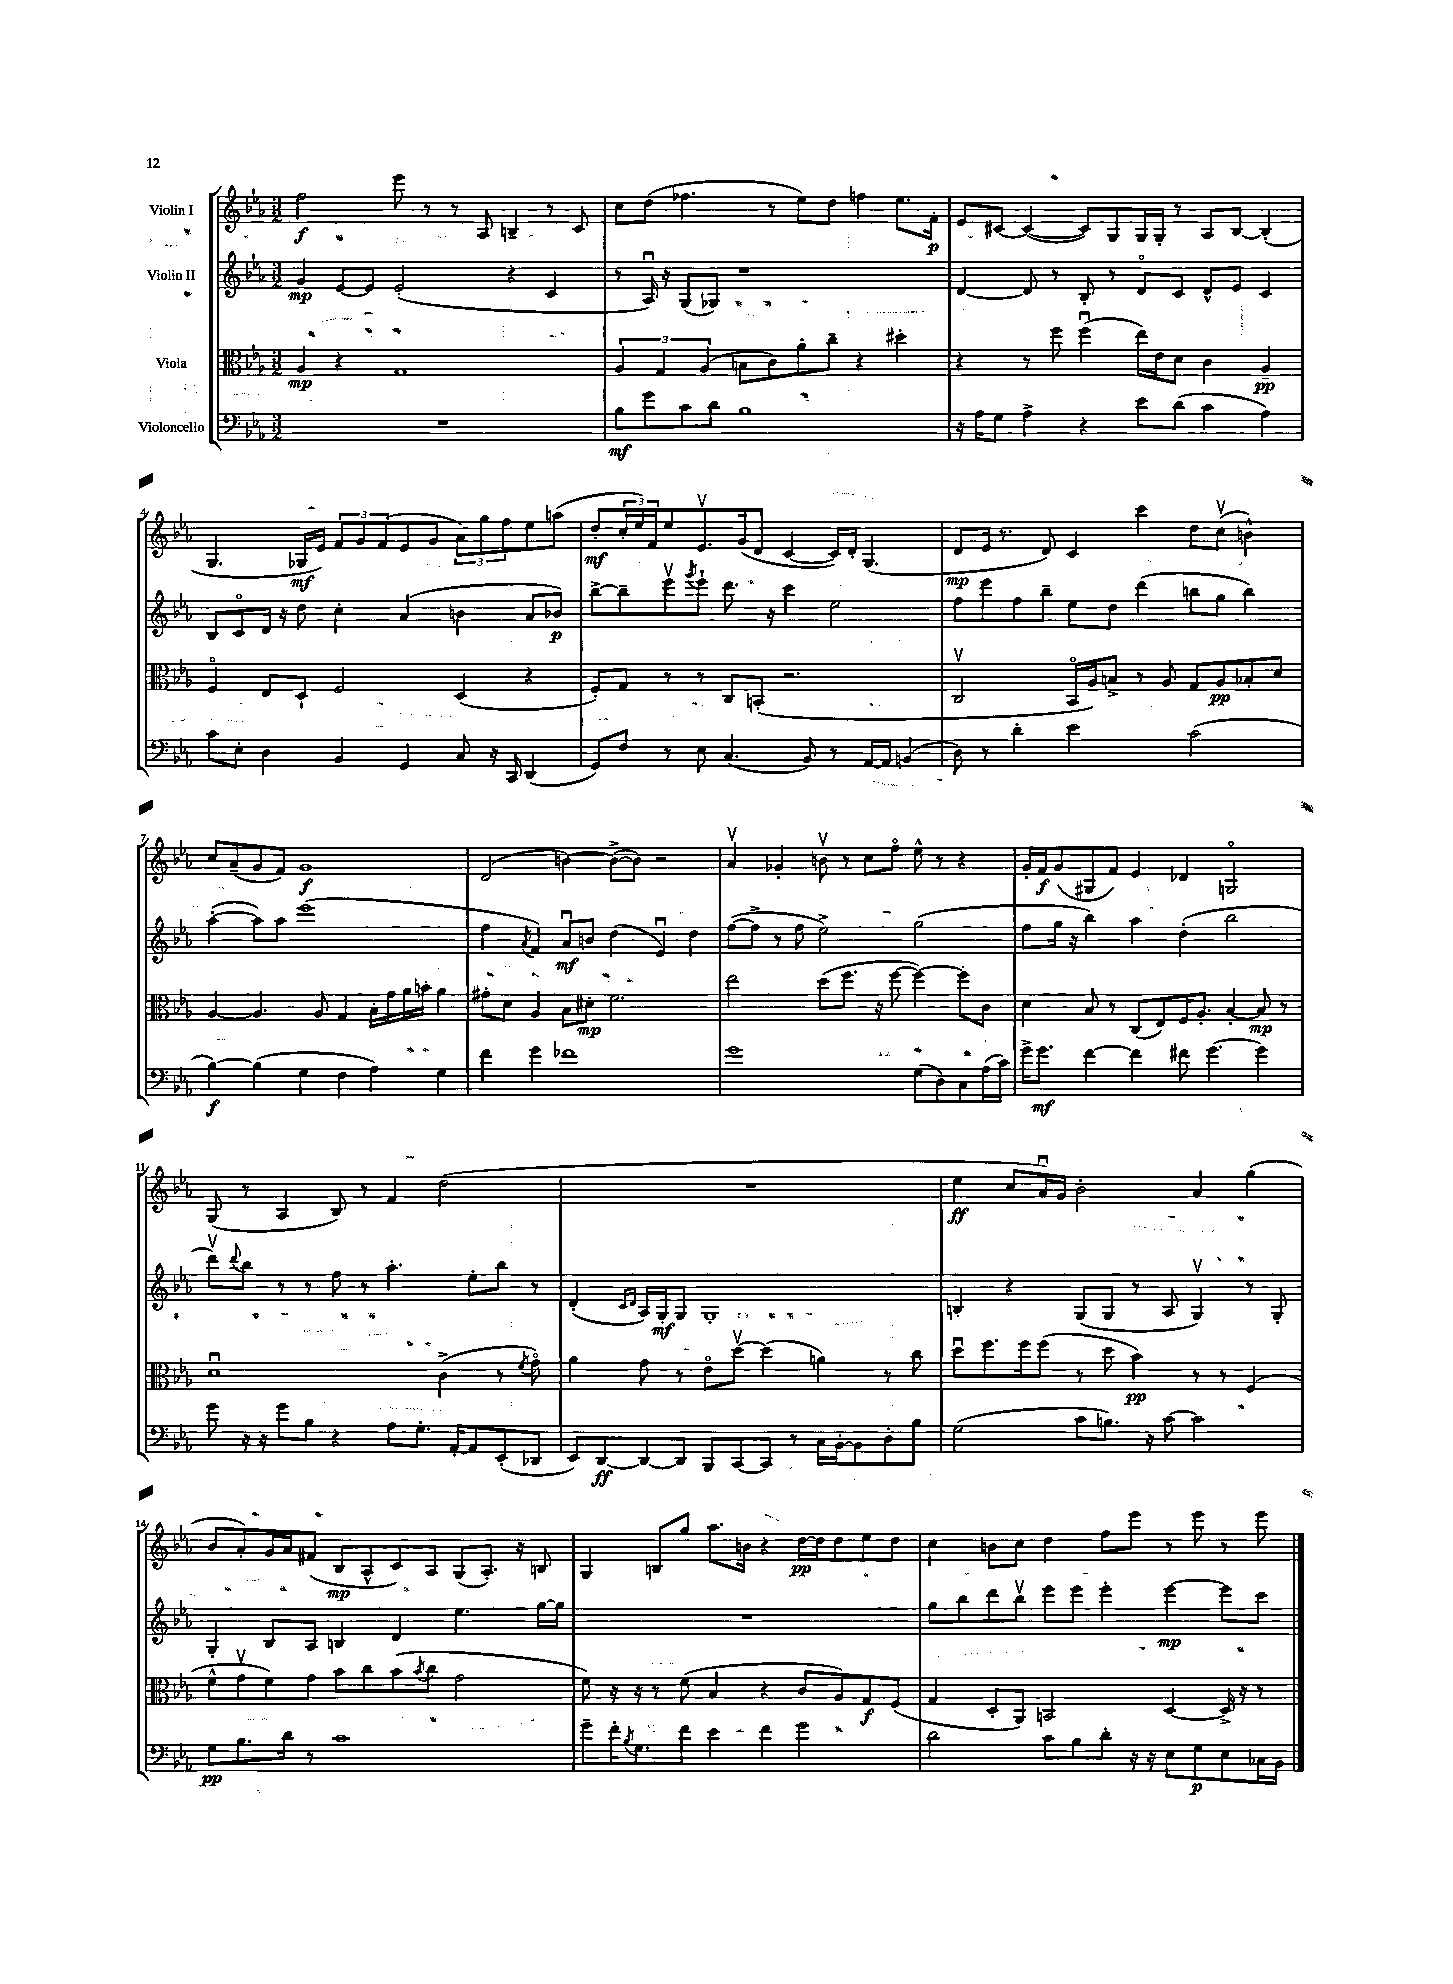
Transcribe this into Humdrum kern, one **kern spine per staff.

**kern	**kern	**kern	**kern
*staff4	*staff3	*staff2	*staff1
*clefF4	*clefC3	*clefG2	*clefG2
*k[b-e-a-]	*k[b-e-a-]	*k[b-e-a-]	*k[b-e-a-]
*M3/2	*M3/2	*M3/2	*M3/2
1.r	4A-	4g	2ff
.	4r	[8e-	.
.	.	8e-]	.
.	1G	(2e-'	8eee-
.	.	.	8r
.	.	.	8r
.	.	.	8A-
.	.	4r	4B~
.	.	4c	8r
.	.	.	8c
=	=	=	=
8B-	6A-	8r	8cc
8g	.	16A-u)	(8dd
.	6G	.	.
.	.	16r	.
8c	.	(8G	4.ff-
.	(6A-	.	.
8d	.	8G-)	.
1B-	8B	1r	.
.	8c)	.	8r
.	8a-'	.	8ee-)
.	8cc~	.	8dd
.	4r	.	4ff
.	4dd#'	.	8.ee-
.	.	.	16f'
=	=	=	=
16r	4r	[4d	8e-
16A-	.	.	.
8G	.	.	[8c#
4A-^	8r	8d]	(4c#_
.	8ff	8r	.
4r	(4ffu	8B-'	8c#])
.	.	8r	8G
8e-	16ee-)	8do	16G
.	16e-	.	16G'
(8d	8d	8c	8r
4c	4c	8d^^	8A-
.	.	8e-	[8B-
4A-)	4A-~	4c	(4B-']
=	=	=	=
8c	4Fo	8B-	4.G
8E-'	.	8co	.
4D	8E-	16d	.
.	.	16r	.
.	8D`	8dd	16G-
.	.	.	16e-)
4BB-	2F	4cc'	12f
.	.	.	12g
.	.	.	(12f
4GG	.	(4a-	8e-
.	.	.	8g
8C	(4D	4b	12a-)
.	.	.	12gg
16r	.	.	.
.	.	.	12ff
16CC	.	.	.
(4DD	4r	8a-	8ee-
.	.	8b-)	(8aa
=	=	=	=
8GG)	8F')	[8bb-^	8dd'
8F	8G	8bb-~]	24cc'
.	.	.	24ee-)
.	.	.	24f
8r	8r	8eee-v	8ee-
.	.	8qggg	.
8E-	8r	8eee-`	8.e-v
(4.C	8C	8.ddd	.
.	.	.	(16g
.	(8BB'	.	8d
.	.	16r	.
.	2.r	4ccc	[4c
8BB-)	.	.	.
8r	.	2ee-	16c])
.	.	.	16d'
[16AA-	.	.	(4.G
16AA-]	.	.	.
(4BB	.	.	.
=	=	=	=
8D)	2Cv	8ff	8d
8r	.	8eee-	16e-
.	.	.	8.r
4d'	.	8ff	.
.	.	8bb-~	8d)
2e-	16BB-o	8ee-	4c
.	16A-)	.	.
.	8B^	8dd	.
.	8r	(4ddd	4ccc
.	8A-	.	.
(2c	8G	8bb	8dd
.	8A-	8gg	(8ccv
.	8B-'	4bb)	4b^^)
.	8d	.	.
=	=	=	=
[4B-)	[4A-	([4aa-'	8cc
.	.	.	(8a-~
(4B-]	4.A-]	8aa-])	8g
.	.	8aa-	8f)
4G	.	(1eee-	1g
.	8A-	.	.
4F	4G	.	.
4A-)	16B-'	.	.
.	16g	.	.
.	16a-	.	.
.	16b'	.	.
4G	4a-	.	.
=	=	=	=
4f	8g#'	4ff	(2d
.	8d	.	.
.	.	8qa-	.
4g	4A-	4f)	.
1f-	8B-	8a-u	[4b)
.	8d#'	8b	.
.	2.f	(4dd	(8b^_
.	.	.	8b])
.	.	4e-u)	2r
.	.	4dd	.
=	=	=	=
1g	2ee-	([8ff	4a-v
.	.	8ff^]	.
.	.	8r	4g-'
.	.	8ff	.
.	(8dd	2ee-^)	8bv
.	8.ff	.	8r
.	.	.	8cc
.	16r	.	.
.	[8ff	.	8ffo
(8G	4ff_)	(2gg	8ee-^^
8D)	.	.	8r
8C	8ff']	.	4r
(16A-	8c	.	.
16c)	.	.	.
=	=	=	=
16g^	4d	8ff	16g'
8.g	.	.	16f
.	.	16gg	(8g
.	.	16r	.
[4f	8B-	4bb-)	8G#
.	8r	.	8f)
4f]	(8C	4aa-	4e-
.	8E-)	.	.
8f#	16F	(4dd'	4d-
.	8.A-'	.	.
[4.g	.	.	.
.	[4B-'	2bb-	2Go
4g]	8B-]	.	.
.	8r	.	.
=	=	=	=
8g	1du	8dddv)	(8G
.	.	8qqddd	.
16r	.	8bb-	8r
16r	.	.	.
8g	.	8r	4A-
8B-	.	8r	.
4r	.	8ff	8B-)
.	.	8r	8r
8A-	.	4.aa-'	4f
8.G'	.	.	.
.	(4c^	.	(2dd
[16AA-'	.	.	.
8AA-]	.	8ee-'	.
(8EE-'	8r	8bb-	.
.	8qf	.	.
8DD-	8go)	8r	.
=	=	=	=
8EE-)	4a-	(4d'	1.r
[8DD	.	.	.
.	.	16qqc	.
.	.	16qqd	.
8DD_	8g	16A-)	.
.	.	16G'	.
8DD]	8r	8G	.
8BBB-	8e-o	1G'	.
[8CC	[8ddv	.	.
8CC]	(4dd]	.	.
8r	.	.	.
16C	4a)	.	.
[16BB-'	.	.	.
8BB-]	.	.	.
8D'	8r	.	.
8B-	8cc	.	.
=	=	=	=
(2G	8ddu	4B'	4ee-
.	8.ff	.	.
.	.	4r	8cc
.	16ff	.	.
.	(8ff	.	16a-u)
.	.	.	16g
8c	8r	(8G	2b-'
8.B)	8dd	8G	.
.	4b-)	8r	.
16r	.	.	.
[8c	.	8A-	.
2c]	8r	4Gv)	4a-
.	8r	.	.
.	(4F	8r	(4gg
.	.	8G'	.
=	=	=	=
8G	8f^^	4G'	8b-
8.B-	8gv	.	8a-')
.	8f)	8B-	16g
16d	.	.	16a-
8r	8g	8A-	(8f#
1c	8b-	4B	8B-
.	8cc	.	8A-^^
.	(8b-	4d	8c)
.	8qb-	.	.
.	8cc	.	8A-
.	2g	4.ee-	(8G
.	.	.	8.A-')
.	.	.	16r
.	.	[16gg	8B
.	.	16gg]	.
=	=	=	=
8g~	8f)	1.r	4G
16f'	16r	.	.
8qB-	.	.	.
8.G	16r	.	.
.	8r	.	8B
8f	(8f	.	8gg
4e-	4B-	.	8.aa-
.	.	.	16b
4f	4r	.	4r
2g	8c	.	[16dd
.	.	.	16dd]
.	8A-)	.	8dd
.	8G	.	8ee-
.	(8F	.	8dd
=	=	=	=
2d	4G	8gg	4cc
.	.	8bb-	.
.	8D'	8ddd	8b
.	8AA-)	8bb-v	8cc
8c	2BB	8eee-	4dd
8B-	.	8eee-	.
8d'	.	4eee-'	8ff
16r	.	.	8eee-
16r	.	.	.
8E-	[4D	[4eee-	8r
8G	.	.	8eee-
8E-	16D^]	8eee-]	8r
.	16r	.	.
16C-	8r	8ccc	8eee-
16BB-	.	.	.
==	==	==	==
*-	*-	*-	*-
